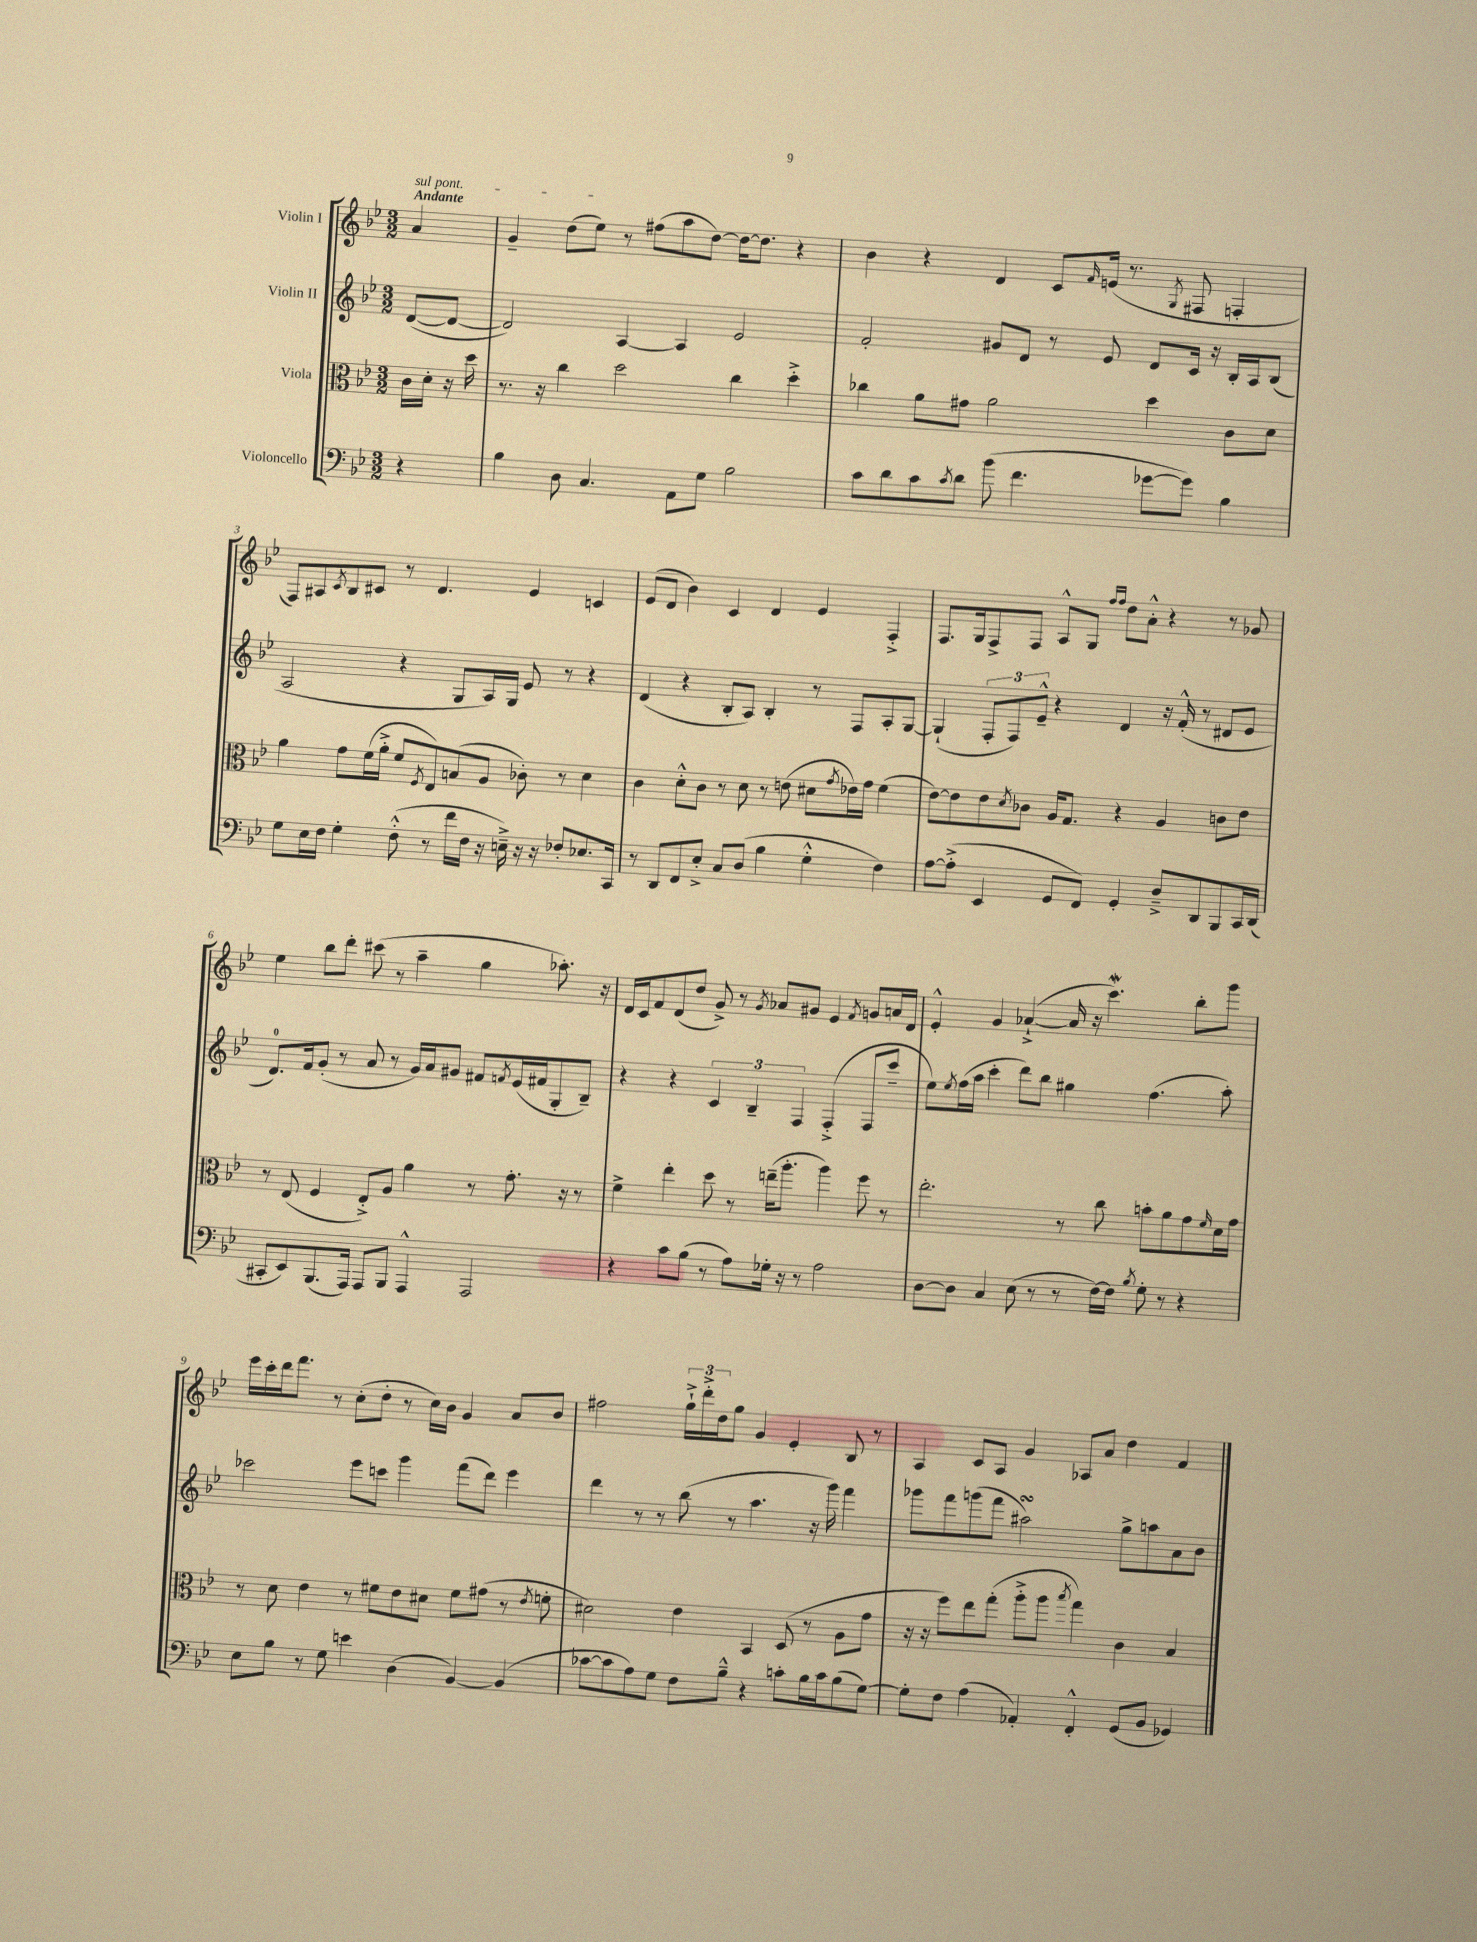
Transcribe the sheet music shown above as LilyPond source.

<<
\new StaffGroup <<
\new Staff = "s0" \with { instrumentName = "Violin I" } {
    \clef treble \key bes \major \numericTimeSignature \time 3/2 \partial 4 \tempo "Andante"
    \once \override TextSpanner.bound-details.left.text = \markup { \italic "sul pont." } a'4\startTextSpan |
    g'4-- d''8( ees''8\stopTextSpan) r8 fis''8( a''8 d''8~) d''16~ d''8. r4 |
    bes'4 r4 d'4 c'8 \grace { f'16 } e'16( r8. \acciaccatura { g8 } fis8 f4-. |
    f8) ais8 \acciaccatura { c'8 } bes8 cis'8 r8 d'4. ees'4 c'4 |
    ees'8( d'8 bes'4) c'4 d'4 ees'4 f4-.-> |
    f8. g16 f8-> f8 a8-^ g8 \grace { f''16 f''16 } d''8 a'8-.-^ r4 r8 ges'8 |
    ees''4 bes''8 d'''8-. cis'''8( r8 a''4-- g''4 aes''8.-.) r16 |
    d'16 c'16 f'8 d'8( d''8 g'8->) r8 \acciaccatura { g'8 } aes'8 gis'8 ees'4 \acciaccatura { f'8 } g'8 a'16 d'16 |
    ees'4-.-^ g'4 aes'4~-!->( aes'16 r16 c'''4.\mordent) bes''8-. g'''8 |
    ees'''16 c'''16-. d'''16 f'''8. r8 c''8-.( d''8-. r8 c''16) bes'16 g'4 a'8 bes'8 |
    fis''2 \tuplet 3/2 { g''16-!-> d'''16-.-> d''16 } g''8 g'4 ees'4-. bes8 r8 |
    a4 c'8 a8 g'4 aes8 a'8 d''4 f'4 \bar "|." |
}
\new Staff = "s1" \with { instrumentName = "Violin II" } {
    \clef treble \key bes \major \numericTimeSignature \time 3/2 \partial 4
    d'8~( d'8~ |
    d'2) a4~ a4 ees'2 |
    f'2-. gis'8 d'8 r8 ees'8 d'8 c'16 r16 bes16-. a16 bes8( |
    a2 r4 g8 a16) g16 ees'8 r8 r4 |
    d'4( r4 bes8-. a8) bes4-. r8 f8 a8-. g8~ |
    g4-!( \tuplet 3/2 { f8-. f8) ees'8---^ } r4 d'4 r16 f'16-.-^( r8 dis'8 ees'8 |
    d'8.-0) f'16 g'8-.( r8 a'8 r8 g'16) a'16 gis'8 fis'8 \acciaccatura { f'8 } ees'16( fis'16 g8-. bes8--) |
    r4 r4 \tuplet 3/2 { c'4 bes4-- f4 } f4-.->( f8 c'''8-- |
    ees''8) \acciaccatura { ees''8 } f''16( a''16 c'''4-. d'''8) bes''8 gis''4 f''4.( a''8-.) |
    ces'''2 ees'''8 c'''8 g'''4 f'''8( d'''8) ees'''4 |
    d'''4 r8 r8 bes''8( r8 a''4. r16 g'''16) f'''4 |
    ges'''8 f'''8 g'''8( f'''8 ais''2\turn) g''8-> a''8 a'8 bes'8 \bar "|." |
}
\new Staff = "s2" \with { instrumentName = "Viola" } {
    \clef alto \key bes \major \numericTimeSignature \time 3/2 \partial 4
    c'16 d'16-. r16 d''16 |
    r8. r16 c''4 d''2 c''4 d''4-.-> |
    ces''4 a'8 gis'8 a'2 d''4 c'8 d'8 |
    a'4 g'8 f'16( a'16-.-> f'8 \acciaccatura { f8 } ees8) b8( a8 ces'8-.) r8 d'4 |
    c'4 d'8-.-^ c'8 r8 d'8 r8 e'8( dis'8 \acciaccatura { g'8 } ees'16) g'16 f'4( |
    ees'8~) ees'8 ees'8 \acciaccatura { d'8 } ces'8 a16 g8. r4 a4 c'8 ees'8 |
    r8 ees8( f4 ees8-.->) a8 a'4 r8 g'8.-. r16 r8 |
    f'4-> ees''4-. d''8 r8 e''16--( a''8.-. a''4) f''8 r8 |
    ees''2.-. r8 c''8 b'8-. a'8 g'8 \grace { f'16 } d'16 g'16 |
    r8 d'8 ees'4 r8 fis'8 ees'8 dis'8 fis'8 gis'8( r8 \acciaccatura { ees'8 } f'8-. |
    dis'2) ees'4 bes,4 d8( r8 a8 g'8 |
    r16 r16 f''8) ees''8 g''8-.( a''8-.-> a''8 \acciaccatura { bes''8 } g''4) c'4 bes4 \bar "|." |
}
\new Staff = "s3" \with { instrumentName = "Violoncello" } {
    \clef bass \key bes \major \numericTimeSignature \time 3/2 \partial 4
    r4 |
    bes4 d8 c4. a,8 g8 bes2 |
    c'8 d'8 c'8 \acciaccatura { c'8 } d'8 bes'8( f'4. ges'8~ ges'8) bes4 |
    g8 ees16 f16 g4-. f8-.-^( r8 f'16 f16 r16 e16--->) r16 r16 fes8-. ees8. c,16 |
    r8 d,8 f,8 ees8-.-> c8 d8( bes4 g4-.-^ f4) |
    a8~ a8-.->( ees,4 g,8 f,8) g,4-. d8---> d,8 bes,,8 c,16 d,16( |
    cis,8-. ees,8) bes,,8.( a,,16) a,,8 bes,,8 a,,4-^ a,,2 |
    r4 c'8 bes8( r8 a8) ges16-. r16 r8 a2 |
    d8~ d8 c4 ees8( r8 r8 f16~) f16 \acciaccatura { bes8 } g8-. r8 r4 |
    ees8 bes8 r8 g8 e'4 d4( bes,4~) bes,4( |
    ces'8~ ces'8 a8) g8 f8 bes8---^ r4 c'8-. bes16 c'16 bes8( g8~) |
    g8-. f8 a4( aes,4-.) f,4-.-^ g,8( bes,8 ges,4) \bar "|." |
}
>>
>>
